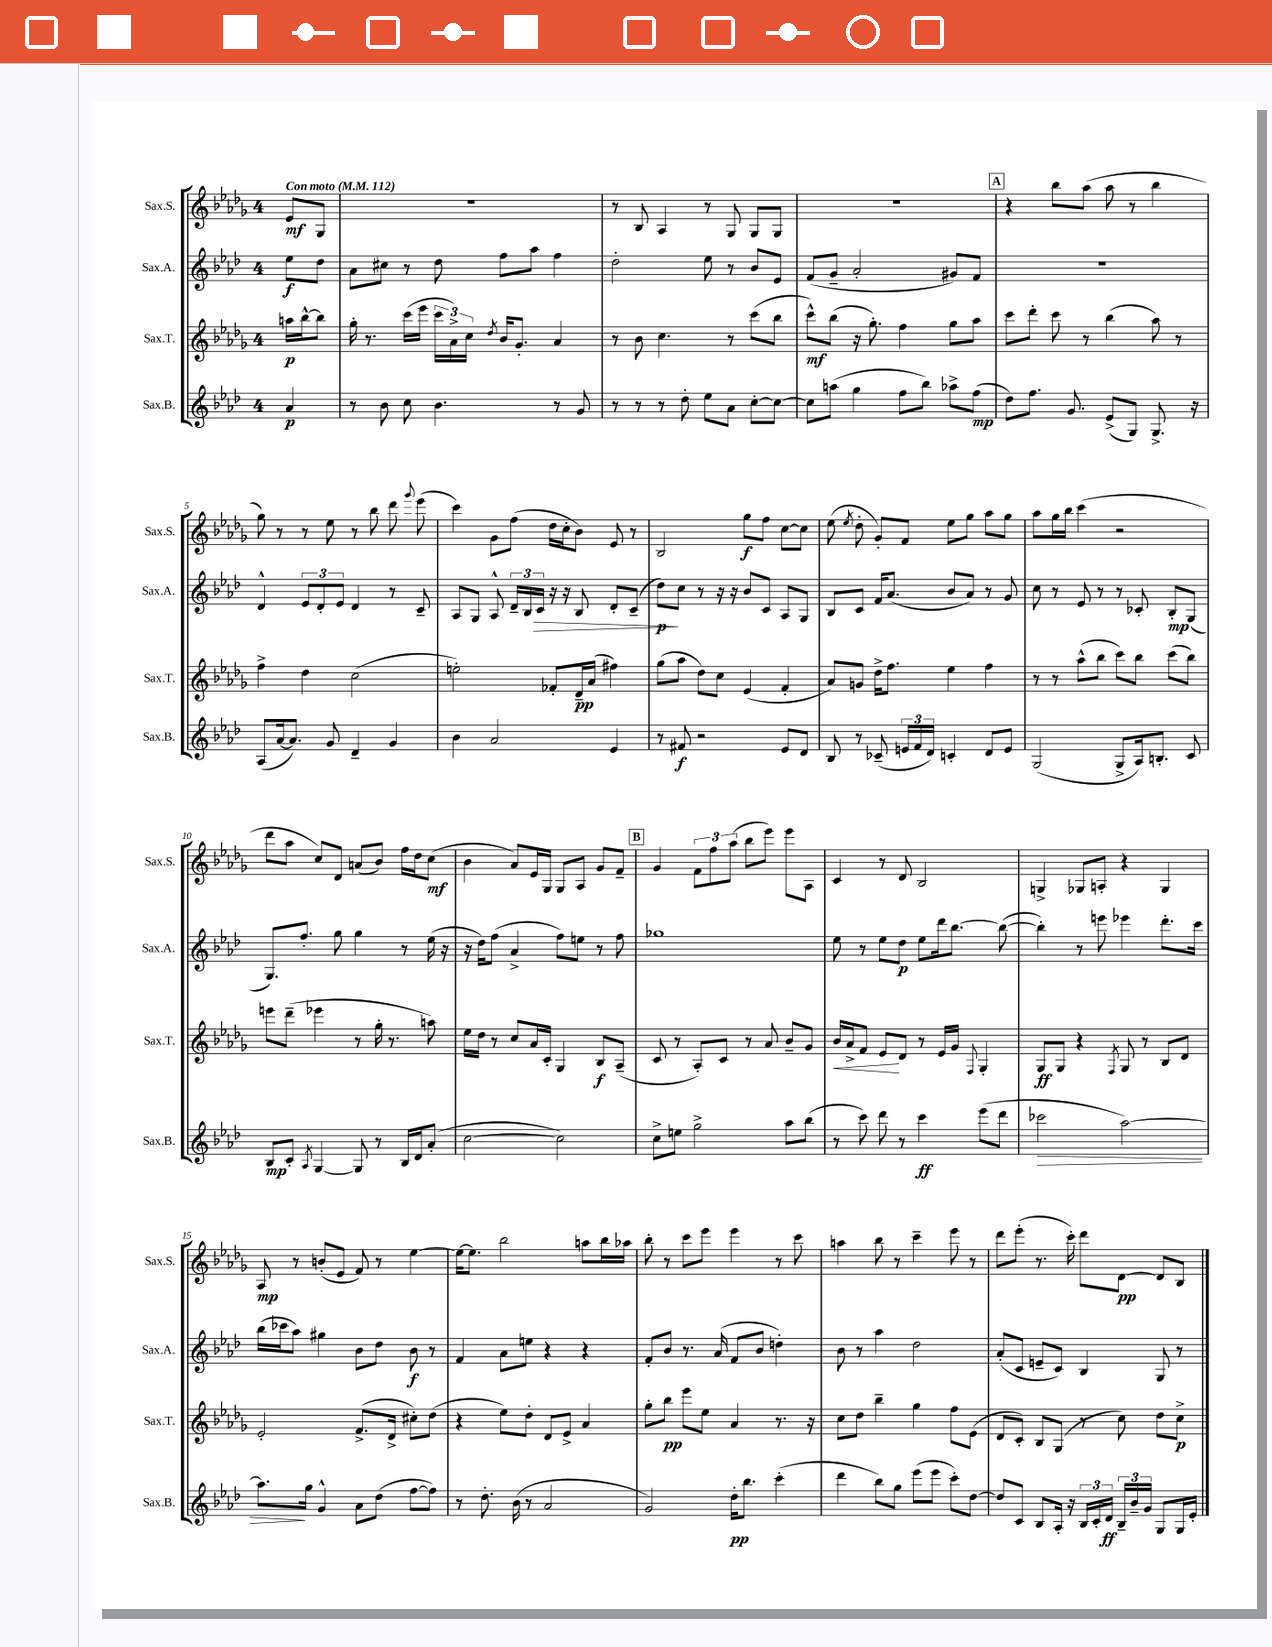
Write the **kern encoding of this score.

**kern	**kern	**kern	**kern
*staff4	*staff3	*staff2	*staff1
*clefG2	*clefG2	*clefG2	*clefG2
*k[b-e-a-d-]	*k[b-e-a-d-g-]	*k[b-e-a-d-]	*k[b-e-a-d-g-]
*M4/4	*M4/4	*M4/4	*M4/4
*MM112	*MM112	*MM112	*MM112
4a-	16aa	8ee-	8e-
.	[16bb-^^	.	.
.	8bb-]	8dd-	8G-
=	=	=	=
8r	16gg-'	8a-	1r
.	8.r	.	.
8b-	.	8cc#	.
8cc	(16ccc	8r	.
.	16eee-	.	.
4.b-	24ccc	8dd-	.
.	24a-^)	.	.
.	24cc	.	.
.	8qdd-	.	.
.	16b-	8ff	.
.	8.g-'	.	.
.	.	8aa-	.
8r	4a-	4ff	.
8g	.	.	.
=	=	=	=
8r	8r	2dd-'	8r
8r	8b-	.	8B-
8r	4.cc	.	4A-
8dd-'	.	.	.
8ee-	.	8ee-	8r
8a-	8r	8r	8G-
[8cc'	(8ccc	8b-	8G-
8cc_	8bb-	8e-	8G-
=	=	=	=
8cc]	8ccc^^)	(8f	1r
(8aa	(8bb-	8g~	.
4gg	16r	2a-'	.
.	8.gg-')	.	.
8ff	4ff	.	.
8bb-)	.	.	.
8aa-^	8gg-	8g#)	.
(8ff	8aa-	8f	.
=	=	=	=
8dd-)	8ccc	1r	4r
8.ff	8ddd-'	.	.
.	8ccc	.	8bb-
8.g	.	.	.
.	8r	.	(8aa-
(8e-^	(4bb-	.	8aa-
8G)	.	.	8r
8.G^	8aa-)	.	4bb-
.	8r	.	.
16r	.	.	.
=	=	=	=
(8A-	4ff^	4d-^^	8gg-)
[16a-	.	.	8r
8.a-])	.	.	.
.	4dd-	12e-	8r
.	.	12d-'	.
8g	.	.	8ee-
.	.	12e-	.
4d-~	(2cc	4d-	8r
.	.	.	8bb-
4g	.	8r	8ddd-
.	.	.	8qqggg-
.	.	8c~	(8eee-
=	=	=	=
4b-	2ee')	8A-	4ccc)
.	.	8G	.
2a-	.	8A-^^	8g-
.	.	24d-~	(8ff
.	.	24B-	.
.	.	24c	.
.	8f-'	16r	16dd-
.	.	16r	16cc'
.	16d-~	8B-	8b-)
.	(16a-	.	.
4e-	4ff#)	8d-'	8e-
.	.	(8c~	8r
=	=	=	=
8r	(8gg-	8dd-)	2B-
8f#	8aa-	8cc	.
2r	8dd-)	8r	.
.	8cc	16r	.
.	.	16r	.
.	(4e-	8b-	8gg-
.	.	8c	8ff
8e-	4f'	8A-	[8cc
8d-	.	8G	8cc]
=	=	=	=
8B-	8a-)	8B-	(8ee-
.	.	.	8qee-
8r	8g	8c	8dd-'
(8c-~	16dd-^	16f	8g-')
.	8.ff	(8.a-	.
24e	.	.	8f
24f	.	.	.
24d-)	.	.	.
4c'	4ee-	8b-	8ee-
.	.	8a-)	8gg-
8d-	4ff	8r	8aa-
8e	.	8g	8gg-
=	=	=	=
(2G	8r	8cc	8aa-
.	8r	8r	16gg-
.	.	.	16bb-
.	(8aa-^^	8e-	(4ccc
.	8bb-	8r	.
8G^	8ccc)	8r	2r
16A-)	8bb-	8c-'	.
8.B'	.	.	.
.	(8ccc	8B-'	.
8c	8bb-)	(8G	.
=	=	=	=
8B-	8eee	8.G)	8ddd-
8c'	(8ddd-~	.	8aa-
.	.	8.ff'	.
8qA-	.	.	.
[4G	4eee-	.	8cc)
.	.	8gg	8d-
8G]	8r	4gg	(8a
8r	16gg-'	.	8b-)
.	8.r	.	.
16B-	.	8r	16ff
16d-	.	.	16dd-
(8a-'	8aa)	(16ee-	(8cc
.	.	16r	.
=	=	=	=
[2cc	16ee-	16r	4b-
.	16dd-	16dd-)	.
.	8r	(8ff	.
.	8cc	4a-^	8a-)
.	16a-	.	16e-
.	16c'	.	16G-
2cc])	4G-	8ff)	8G-
.	.	8ee	8A-
.	8B-	8r	8g-
.	(8A-~	8ff	8f~
=	=	=	=
8cc^	8c	1gg-	4g-
8ee	8r	.	.
2gg^	8A-')	.	12f
.	.	.	12ff
.	8c	.	.
.	.	.	(12aa-
.	8r	.	8bb-
.	8a-	.	8eee-)
8aa-	8b-~	.	8eee-
(8bb-	8g-	.	8A-
=	=	=	=
8r	16b-	8ee-	4c
.	16a-^	.	.
8ccc)	8f	8r	.
8ddd-	8e-	8ee-	8r
8r	8d-	8dd-	8d-
4ccc	8r	8ee-	2B-
.	16e-	16ddd-	.
.	16g-	[8.bb-	.
.	8qqF	.	.
(8eee-	4G-'	.	.
8ddd-	.	(8bb-_	.
=	=	=	=
2ccc-	8G-	4bb-'])	4G^
.	8G-	.	.
.	4r	8r	8G-
.	.	8eee	8A'
.	8qF	.	.
[2aa-)	8G-	4eee-	4r
.	8r	.	.
.	8B-	8.ddd-'	4G-
.	8d-	.	.
.	.	16ccc	.
=	=	=	=
8.aa-]	2e-'	(16bb-	8A-
.	.	16ccc-	.
.	.	8aa-)	8r
16gg	.	.	.
4g^^	.	4gg#	(8b'
.	.	.	8e-
8a-	(8.f^	8b-	8f)
(8dd-	.	8dd-	8r
.	16d-^	.	.
[8ff	8cc#')	8b-	[4ee-
8ff])	(8dd-	8r	.
=	=	=	=
8r	4r	4f	16ee-_
.	.	.	8.ee-]
8.dd-'	.	.	.
.	8ee-)	8a-	2bb-
(16b-	.	.	.
8r	8dd-'	8ee	.
2a-	8d-	4r	.
.	8e-^	.	.
.	4a-	4r	8aa
.	.	.	16bb-
.	.	.	16aa-
=	=	=	=
2g)	8gg-'	8f'	8bb-'
.	8bb-	8b-	8r
.	8eee-	8.r	8ccc
.	8ee-	.	8eee-
.	.	(16a-	.
16dd-'	4a-	8f	4eee-
8.bb-	.	.	.
.	.	8b-	.
(4ccc'	8.r	4dd')	8r
.	.	.	8ccc
.	16r	.	.
=	=	=	=
4ddd-	8cc	8b-	4aa
.	8dd-	8r	.
8bb-)	4bb-~	4aa-	8bb-
8gg	.	.	8r
(8eee-	4gg-	2dd-	4ccc~
8eee-	.	.	.
8ccc')	8ff	.	8eee-
[8dd-	(8e-	.	8r
=	=	=	=
8dd-]	8d-	(8a-'	8ddd-
8c	8c')	8c	(8eee-'
8B-	8B-	8e~	8.r
16A-'	(8G-	8c)	.
16r	.	.	16ccc')
24B-	8r	4B-	8ddd-
24c'	.	.	.
24d-	.	.	.
24B-~	8cc)	.	[8d-
24b-~	.	.	.
24g	.	.	.
8G	8dd-	8G	8d-]
16G	8cc^	8r	8B-
16e-'	.	.	.
==	==	==	==
*-	*-	*-	*-
